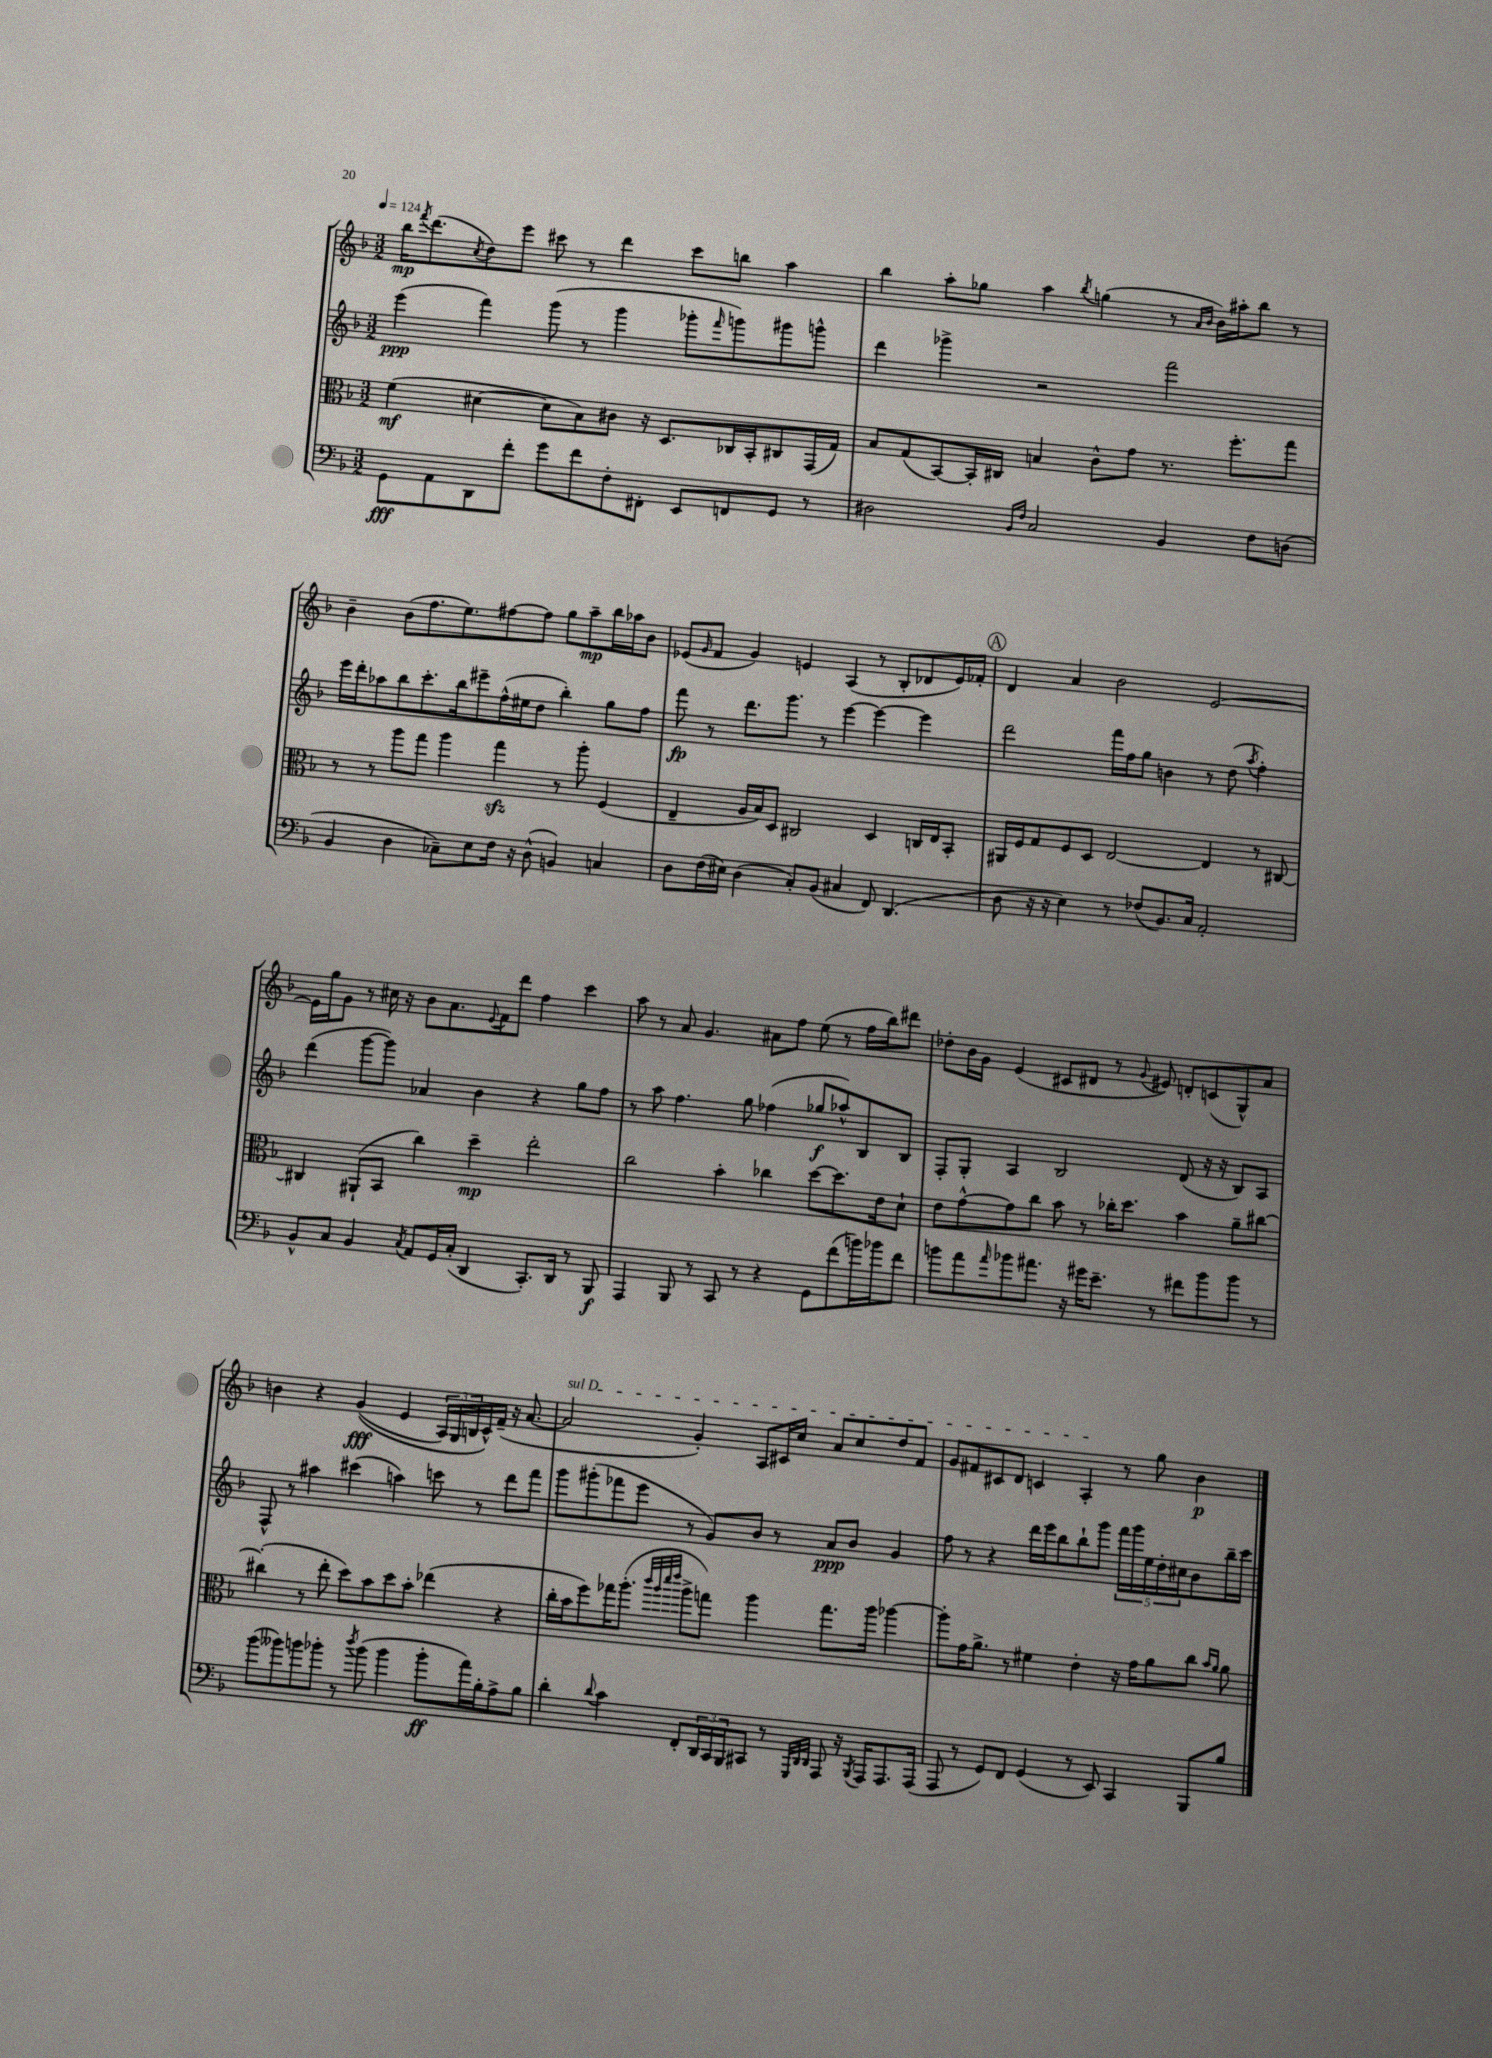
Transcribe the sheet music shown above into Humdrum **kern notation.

**kern	**dynam	**kern	**dynam	**kern	**dynam	**kern	**dynam
*part4	*part4	*part3	*part3	*part2	*part2	*part1	*part1
*staff4	*staff4	*staff3	*staff3	*staff2	*staff2	*staff1	*staff1
*clefF4	*	*clefC3	*	*clefG2	*	*clefG2	*
*k[b-]	*	*k[b-]	*	*k[b-]	*	*k[b-]	*
*M3/2	*	*M3/2	*	*M3/2	*	*M3/2	*
*MM124	*	*MM124	*	*MM124	*	*MM124	*
=1	=1	=1	=1	=1	=1	=1	=1
8GG\L	fff	(4f\	mf	(4eee\	ppp	16bb-\KL	mp
.	.	.	.	.	.	8qfff/	.
.	.	.	.	.	.	(8.ddd\	.
8AA\	.	.	.	.	.	.	.
.	.	.	.	.	.	8qcc/	.
8DD\	.	[4d#X\	.	4fff\)	.	8dd\)	.
8f'\J	.	.	.	.	.	8eee\J	.
8g\L	.	8d#\L]	.	(8ggg\	.	8ccc#X\	.
8f\	.	8B-\)	.	8r	.	8r	.
8F'\	.	8c#X\J	.	4ggg\	.	4ddd\	.
8FF#X'\J	.	16r	.	.	.	.	.
.	.	8.D/L	.	.	.	.	.
8EE/L	.	.	.	8ggg-X'\L	.	8ccc#\L	.
.	.	.	.	16qqfff/	.	.	.
8FFn/	.	16C-X/L	.	8gggn\)	.	8bbn\J	.
.	.	16BB-'/J	.	.	.	.	.
8GG/J	.	8C#X/	.	8ggg#X\	.	4aa\	.
8r	.	(16GG/L	.	8gggn^^\J	.	.	.
.	.	16G/JJ)	.	.	.	.	.
=2	=2	=2	=2	=2	=2	=2	=2
2D#X\	.	8B-/L	.	4ddd\	.	4bb-\	.
.	.	(8G/	.	.	.	.	.
.	.	[8BB-/)	.	4ggg-X^\	.	8aa'\L	.
.	.	16BB-'/L]	.	.	.	8gg-X\J	.
.	.	16C#X/JJ	.	.	.	.	.
16qqBB-/LL	.	.	.	.	.	.	.
16qqF/JJ	.	.	.	.	.	.	.
2C/	.	4Bn/	.	2r	.	4aa\	.
.	.	.	.	.	.	8qbb-/	.
.	.	8c^^\L	.	.	.	(4ggn\	.
.	.	8g\J	.	.	.	.	.
4BB-/	.	8.r	.	2fff\	.	8r	.
.	.	.	.	.	.	16qqa/LL	.
.	.	.	.	.	.	16qqb-/JJ	.
.	.	.	.	.	.	16b-\LL)	.
.	.	8.ff'\L	.	.	.	16aa#X'\J	.
8F\L	.	.	.	.	.	8bb-\J	.
(8Dn\J	.	8gg\J	.	.	.	8r	.
!!LO:LB:g=z
=3	=3	=3	=3	=3	=3	=3	=3
4BB-/	.	8r	.	16eee\LL	.	4b-~\	.
.	.	.	.	16ddd'\J	.	.	.
.	.	8r	.	8aa-X\	.	.	.
4D\	.	8aa\L	.	8bb-\	.	(8b-\L	.
.	.	8gg\J	.	8.ccc'\	.	8.ff\	.
8C-X~\L)	.	4aa\	.	.	.	.	.
.	.	.	.	16bb-\k	.	8.ee\)	.
8E\	.	.	.	8eee#X~\	.	.	.
16F\Jk	.	4ggzz\	.	(16ff^^\L	.	[8ff#X\	.
16r	.	.	.	16ee#X\J	.	.	.
(8D^^\	.	.	.	8dd\J	.	8ff#\J]	.
4BBn/)	.	8r	.	4bb-'\)	.	8gg\L	.
.	.	8aa'\	.	.	.	8aa~\	mp
4Cn/	.	(4F/	.	8gg\L	.	16bb-\L	.
.	.	.	.	.	.	16aa-X\J	.
.	.	.	.	8ff\J	.	8b-\J	.
=4	=4	=4	=4	=4	=4	=4	=4
8D\L	.	4E~/	.	8fff\	fp	(8e-X/L	.
.	.	.	.	.	.	16qqg/	.
(16F\L	.	.	.	8r	.	8f/J	.
16E#X\JJ)	.	.	.	.	.	.	.
(4D\	.	16A/LL	.	8.ddd\L	.	4g/)	.
.	.	16B-/J)	.	.	.	.	.
.	.	8D/J	.	.	.	.	.
.	.	.	.	8.ggg\J	.	.	.
8C'/L)	.	2C#X/	.	.	.	4en/	.
(8BB-/J	.	.	.	8r	.	.	.
4C#X/	.	.	.	[4eee\	.	(4A/	.
8FF/)	.	4D/	.	4eee\_	.	8r	.
(4.DD/	.	.	.	.	.	8B-'/L	.
.	.	16Cn/LL	.	4eee\]	.	8d-X/	.
.	.	16E/J	.	.	.	.	.
.	.	8BB-'/J	.	.	.	16e/L)	.
.	.	.	.	.	.	16f-X'/JJ	.
!!LO:REH:place=s1:t=A
=5	=5	=5	=5	=5	=5	=5	=5
8D\	.	16AA#X/LL	.	2ddd\	.	4d/	.
.	.	16F/J	.	.	.	.	.
16r	.	8G/	.	.	.	.	.
16r	.	.	.	.	.	.	.
4E\)	.	8F/	.	.	.	4a/	.
.	.	8D/J	.	.	.	.	.
8r	.	[2E/	.	16fff\LL	.	2b-\	.
.	.	.	.	16ff\J	.	.	.
(8F-X/L	.	.	.	8gg\J	.	.	.
8.BB-/)	.	.	.	4bn\	.	.	.
16C/Jk	.	.	.	.	.	.	.
2AA'/	.	4E/]	.	8r	.	[2e/	.
.	.	.	.	(8dd\	.	.	.
.	.	.	.	8qaa/	.	.	.
.	.	8r	.	4ff'\)	.	.	.
.	.	[8C#X/	.	.	.	.	.
!!LO:LB:g=z
=6	=6	=6	=6	=6	=6	=6	=6
8BB-^^/L	.	4C#X/]	.	(4ddd\	.	16e\LL]	.
.	.	.	.	.	.	16gg\J	.
8C/J	.	.	.	.	.	8g\J	.
4BB-/	.	(8AA#X`/L	.	[8ggg\L	.	8r	.
.	.	8BB-/J	.	8ggg\J])	.	16cc#X\	.
.	.	.	.	.	.	16r	.
8qC/	.	.	.	.	.	.	.
8AA/L	.	4cc\)	.	4a-X/	.	8b-\L	.
16GG/L	.	.	.	.	.	8.a\	.
(16C'/JJ	.	.	.	.	.	.	.
4DD/	.	4dd~\	mp	4b-\	.	.	.
.	.	.	.	.	.	8qqe/	.
.	.	.	.	.	.	16f\k	.
.	.	.	.	.	.	8ddd\J	.
8.CC'/L)	.	2ee'\	.	4r	.	4ff\	.
16DD/Jk	.	.	.	.	.	.	.
8r	.	.	.	8gg\L	.	4ccc\	.
8BBB-/	f	.	.	8ff\J	.	.	.
=7	=7	=7	=7	=7	=7	=7	=7
4AAA/	.	2cc\	.	8r	.	8aa\	.
.	.	.	.	8aa\	.	8r	.
8BBB-/	.	.	.	4.ff\	.	8a/	.
8r	.	.	.	.	.	4.g/	.
8CC/	.	4b-'\	.	.	.	.	.
8r	.	.	.	8gg\	.	.	.
4r	.	4cc-X\	.	(4ff-X\	.	8a#X\L	.
.	.	.	.	.	.	8ff\J	.
8GG\L	.	[8dd\L	.	8gg-X/L	f	(8ee\	.
(8f\	.	8.dd\]	.	8aa-X^^/)	.	8r	.
16bn\L)	.	.	.	8B-/	.	16ff\LL	.
16b-X\J	.	16e\k	.	.	.	16bb-\J)	.
8f\J	.	8d`\J	.	8B-/J	.	8ddd#X\J	.
=8	=8	=8	=8	=8	=8	=8	=8
8bn\L	.	8e\L	.	8F'/L	.	8dd-X'\L	.
8a\	.	[8g^^\	.	8G'/J	.	16b-\L	.
.	.	.	.	.	.	16g\JJ	.
16qqa/	.	.	.	.	.	.	.
8b-X\	.	8g\]	.	4A/	.	(4e/	.
8.a#X\J	.	8cc\J	.	.	.	.	.
.	.	8b-\	.	2B-/	.	8c#X/L	.
16r	.	.	.	.	.	.	.
16g#X\KL	.	8r	.	.	.	8d#X/J	.
8.e~\J	.	.	.	.	.	.	.
.	.	16cc-X'\KL	.	.	.	8r	.
.	.	8.dd\J	.	.	.	.	.
.	.	.	.	.	.	8qqg/	.
8r	.	.	.	.	.	8e#X/)	.
8f#X\L	.	4b-\	.	(8d/	.	8dn'/L	.
8b-\	.	.	.	16r	.	(8cn/	.
.	.	.	.	16r	.	.	.
8b-\J	.	8a~\L	.	8B-/L)	.	8G^^/)	.
8r	.	[8cc#X\J	.	8A/J	.	8a/J	.
!!LO:LB:g=z
=9	=9	=9	=9	=9	=9	=9	=9
(8b-\L	.	(4cc#X'\]	.	8F^^/	.	4bn\	.
8b--X\)	.	.	.	8r	.	.	.
8bn\	.	8r	.	4aa#X\	.	4r	.
8b-X'\J	.	8ee'\	.	.	.	.	.
8r	.	8dd\L)	.	(4ccc#X\	.	((4g/	fff
8qdd/	.	.	.	.	.	.	.
(8b-\	.	8b-\	.	.	.	.	.
4b-\	.	8dd\	.	4aan\)	.	4e/	.
.	.	8b-'\J	.	.	.	.	.
8b-'\L	ff	(4ee-X\	.	8cccn\	.	24A/LL)	.
.	.	.	.	.	.	24G/	.
.	.	.	.	.	.	24Bn/	.
16a\L)	.	.	.	8r	.	16c^^/)	.
16B-'\J	.	.	.	.	.	(16f~/JJ	.
8A^\	.	4r	.	8ddd\L	.	16r	.
.	.	.	.	.	.	[8.a/	.
8B-\J	.	.	.	8fff\J	.	.	.
=10	=10	=10	=10	=10	=10	=10	=10
!	!	!	!	!	!	!LO:TX:a:i:t=sul D	!
4d'\	.	16cc'\LL	.	8ggg\L	.	2a/]	.
.	.	16b-\J	.	.	.	.	.
.	.	8ff\)	.	(8ggg#X'\	.	.	.
8qqd/	.	.	.	.	.	.	.
4c\	.	16gg-X\K	.	8fff-X\	.	.	.
.	.	(8.aa'\J	.	.	.	.	.
.	.	.	.	8eee\J	.	.	.
.	.	32qqccc/LLL	.	.	.	.	.
.	.	32qqaa/	.	.	.	.	.
.	.	32qqddd/	.	.	.	.	.
.	.	32qqeee/JJJ	.	.	.	.	.
8FF'/L	.	8aa^\L	.	8r	.	4g'/)	.
24DD/L	.	8ggn\J)	.	8g/L)	.	.	.
24CC/	.	.	.	.	.	.	.
24BBB-/J	.	.	.	.	.	.	.
8CC#X/J	.	4aa\	.	8b-/J	.	8A/L	.
8r	.	.	.	8r	.	16c#X/L	.
.	.	.	.	.	.	16cc/JJ	.
32qqGGG/LLL	.	.	.	.	.	.	.
32qqDD/	.	.	.	.	.	.	.
32qqDD/JJJ	.	.	.	.	.	.	.
8AAA/	.	8.gg\L	.	8a/L	ppp	8a/L	.
16r	.	.	.	8b-/J	.	8cc/	.
8qBBB-/	.	.	.	.	.	.	.
16AAA/KL	.	16aa\Jk	.	.	.	.	.
8.AAA/	.	[4aa-X\	.	4g/	.	8dd/	.
.	.	.	.	.	.	8f/J	.
(16AAA/Jk	.	.	.	.	.	.	.
=11	=11	=11	=11	=11	=11	=11	=11
8AAA/	.	8aa-'\L]	.	8ff\	.	8g/L	.
8r	.	16g\K	.	8r	.	8f#X/	.
.	.	8.a^\J	.	.	.	.	.
8GG/L)	.	.	.	4r	.	8c#X/	.
8FF/J	.	8r	.	.	.	8d/J	.
(4GG/	.	4f#X\	.	16ddd\LL	.	4cn/	.
.	.	.	.	16eee\J	.	.	.
.	.	.	.	8bb-\	.	.	.
8r	.	4e'\	.	8bb-`\	.	4A'/	.
8EE/)	.	.	.	8ggg\J	.	.	.
4CC/	.	16r	.	20fff\LL	.	8r	.
.	.	.	.	20ggg\	.	.	.
.	.	16g\KL	.	.	.	.	.
.	.	.	.	20ee\	.	.	.
.	.	8a\	.	.	.	8gg\	.
.	.	.	.	20dd'\	.	.	.
.	.	.	.	20cc#X\J	.	.	.
8BBB-/L	.	8cc\J	.	8b-\	.	4b-\	p
.	.	16qqb-/LL	.	.	.	.	.
.	.	16qqa/JJ	.	.	.	.	.
8B-/J	.	8a\	.	16bb-~\L	.	.	.
.	.	.	.	16ccc\JJ	.	.	.
==	==	==	==	==	==	==	==
*-	*-	*-	*-	*-	*-	*-	*-
